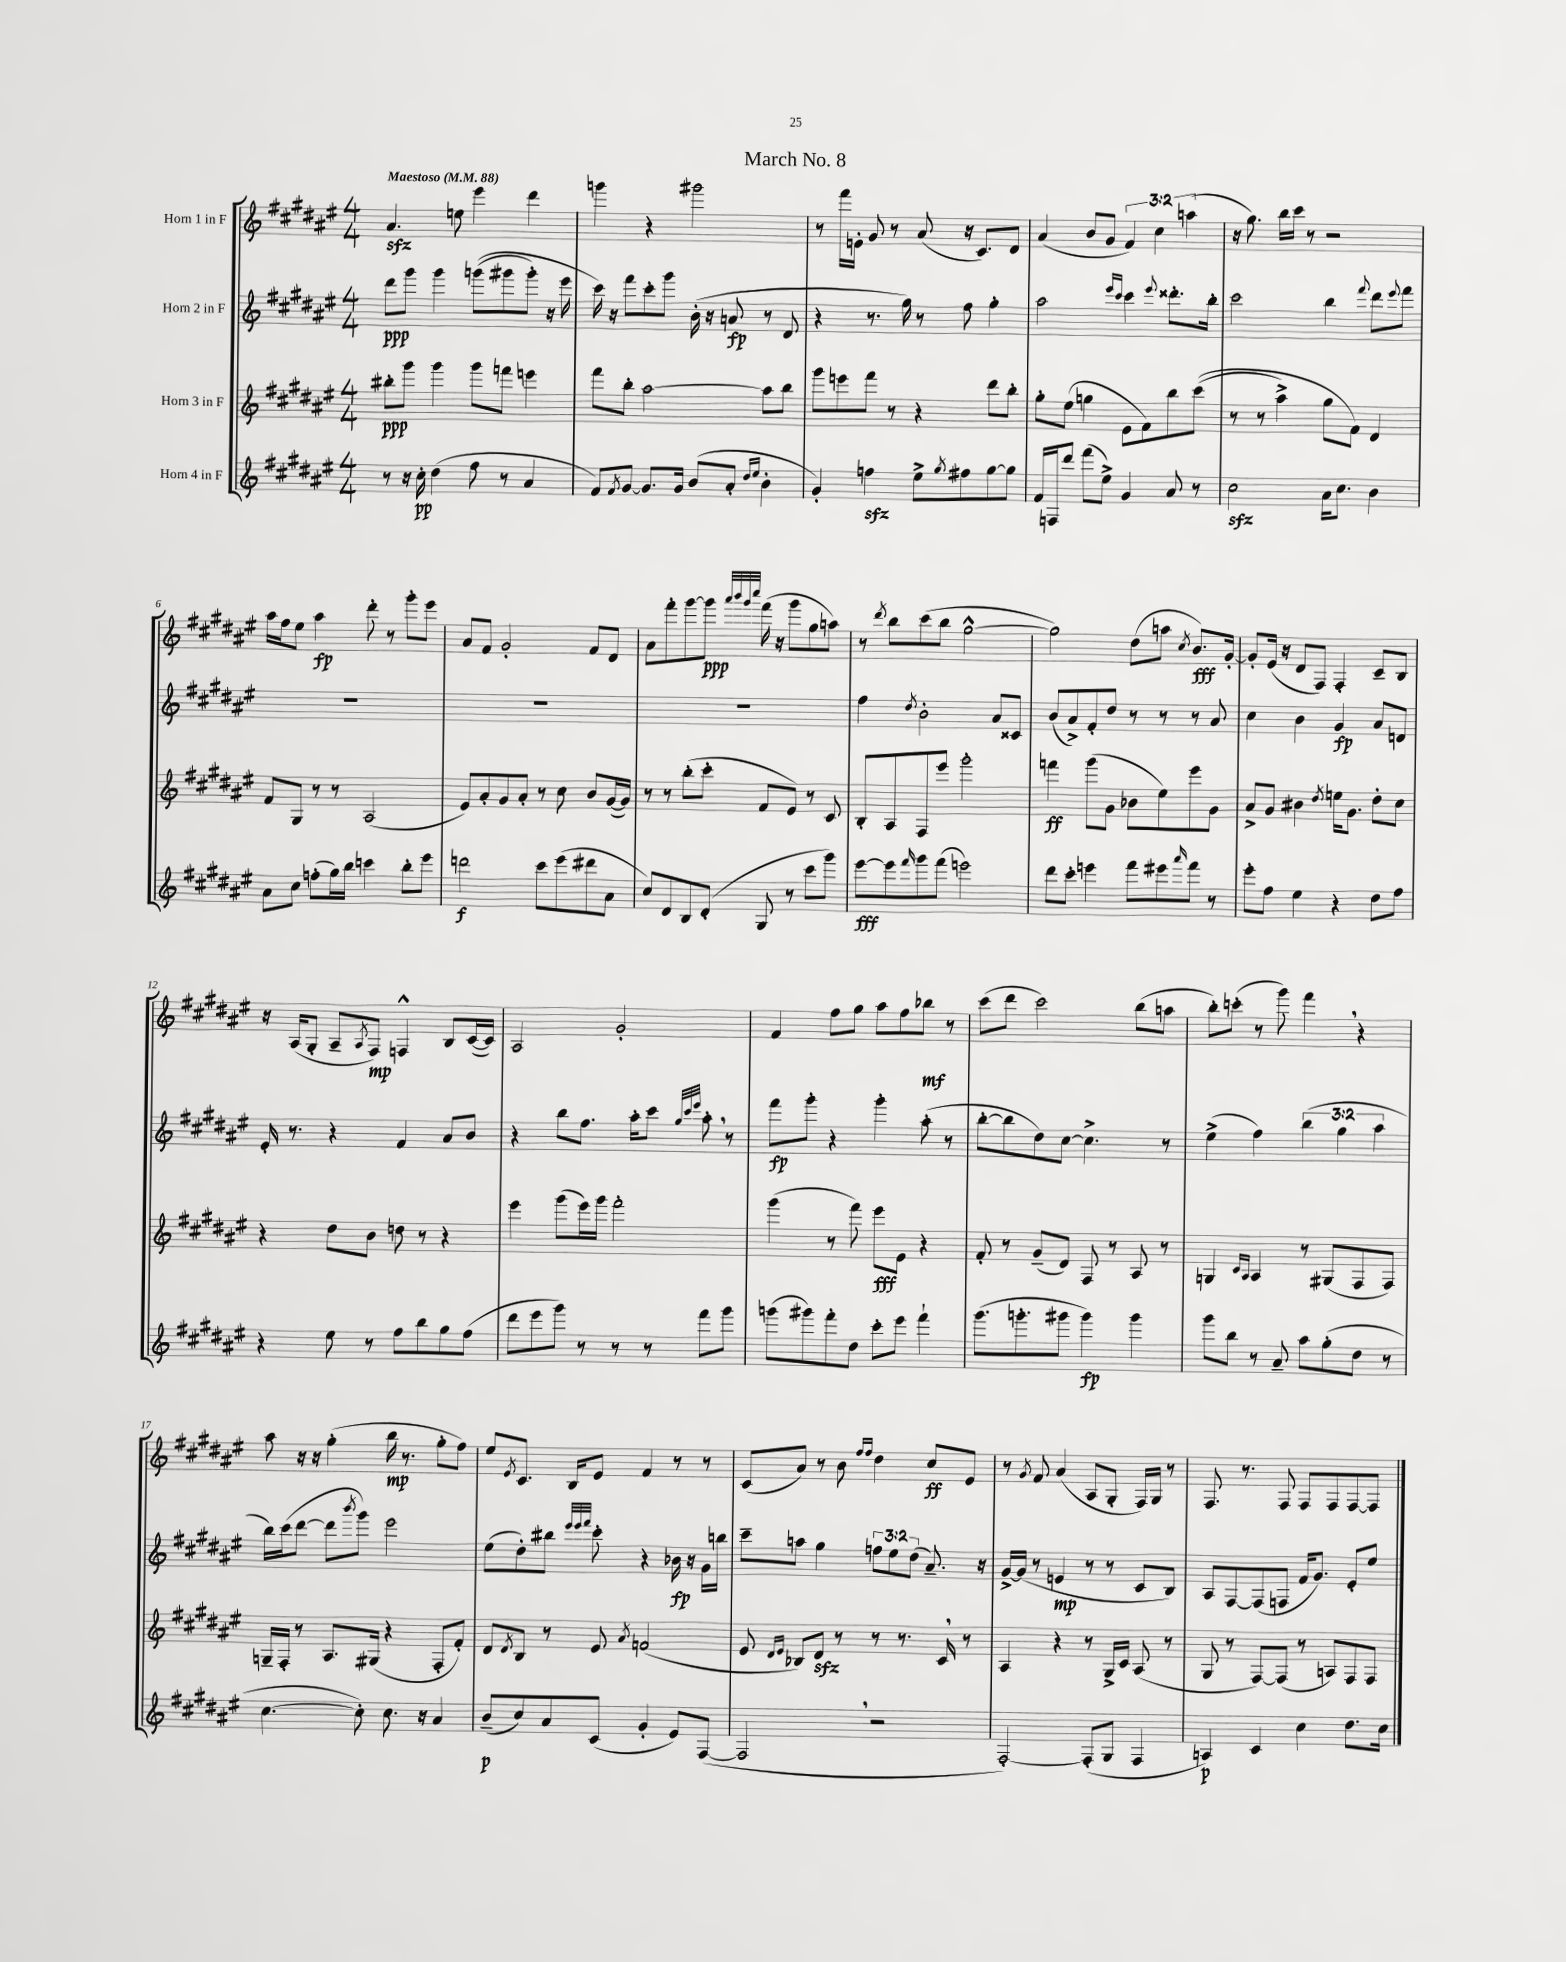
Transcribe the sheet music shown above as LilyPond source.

\header { title = "March No. 8" }
<<
\new StaffGroup <<
\new Staff = "s0" \with { instrumentName = "Horn 1 in F" } {
    \clef treble \key fis \major \numericTimeSignature \time 4/4 \override Staff.TupletNumber.text = #tuplet-number::calc-fraction-text \tempo "Maestoso" 4 = 88
    ais'4.\sfz e''8 eis'''4 dis'''4 |
    g'''4 r4 gis'''2 |
    r8 fis'''16 e'16-. gis'8 r8 ais'8( r16 cis'8.) dis'8 |
    ais'4( b'8 gis'8 \tuplet 3/2 { fis'4) cis''4 a''4( } |
    r16 gis''8.) b''16 cis'''16 r8 r2 |
    ais''16 fis''16 eis''8 ais''4\fp dis'''8-. r8 gis'''8-. eis'''8 |
    ais'8 fis'8 gis'2-. fis'8 dis'8 |
    ais'8 fis'''8-. gis'''8~ gis'''8\ppp \grace { ais'''32 b'''32 gis'''32 cis''''32 } fis'''16( r16 gis'''8 gis''8 a''8) |
    r8 \acciaccatura { dis'''8 } b''8 cis'''8( b''8 gis''2~-^ |
    gis''2) dis''8( a''8 \acciaccatura { cis''8 } b'8.\fff) gis'16~-. |
    gis'8-. eis'16( r16 dis'8 fis8) fis4-. cis'8-- b8 |
    r16 ais16( gis8-. ais8-- \acciaccatura { ais8 } fis8\mp) f4-^ b8 cis'16~( cis'16) |
    ais2 gis'2-. |
    fis'4 fis''8 gis''8 ais''8 fis''8 bes''8\mf r8 |
    cis'''8( dis'''8 cis'''2) b''8( a''8 |
    b''8-.) c'''8-.( r8 gis'''8) fis'''4 \breathe r4 |
    ais''8 r16 r16 gis''4-.( b''16\mp r8. gis''8-. fis''8) |
    eis''8 \acciaccatura { eis'8 } cis'8. b16 eis'8 fis'4 r8 r8 |
    cis'8( ais'8) r8 b'8 \grace { fis''16 fis''16 } dis''4 cis''8\ff eis'8 |
    r8 \acciaccatura { gis'8 } fis'8 ais'4( ais8 gis8-. fis16) gis16 r8 |
    fis8. r8. fis8 fis8 fis8 fis8~ fis8 \bar "|." |
}
\new Staff = "s1" \with { instrumentName = "Horn 2 in F" } {
    \clef treble \key fis \major \numericTimeSignature \time 4/4 \override Staff.TupletNumber.text = #tuplet-number::calc-fraction-text
    dis'''8\ppp gis'''8 gis'''4 g'''8(\( gis'''8 gis'''8-.) r16 eis'''16 |
    cis'''16\) r16 fis'''8 cis'''8-. gis'''8 b'16-.( r16 a'8\fp r8 dis'8 |
    r4 r8. gis''16) r8 fis''8 gis''4-. |
    ais''2 \grace { eis'''16 cis'''16 } cis'''4 \appoggiatura { eis'''8 } disis'''8.-. b''16-. |
    cis'''2 b''4 \appoggiatura { fis'''8 } dis'''8 \appoggiatura { eis'''8 } fis'''8 |
    R1 |
    R1 |
    R1 |
    fis''4 \acciaccatura { dis''8 } b'2-. ais'8 cisis'8 |
    b'8( ais'8->) fis'8-. dis''8 r8 r8 r8 ais'8 |
    cis''4 b'4 gis'4\fp ais'8 d'8 |
    eis'16-. r8. r4 fis'4 ais'8 b'8 |
    r4 b''8 fis''8. ais''16-. cis'''8 \grace { gis''32 cis'''32 eis'''32 } ais''8-. \breathe r8 |
    fis'''8\fp gis'''8-. r4 gis'''4-. ais''8-.( r8 |
    b''8~-. b''8 dis''8) cis''8~ cis''4.-> r8 |
    eis''4->( fis''4) \tuplet 3/2 { b''4( gis''4 ais''4 } |
    b''16) cis'''16( dis'''8~ dis'''8 \acciaccatura { b'''8 } gis'''8) eis'''2 |
    eis''8( dis''8-.) bis''8 \grace { eis'''32 eis'''32 fis'''32 } cis'''8-. r4 bes'16\fp r16 gis'16 b''16 |
    cis'''8-- a''8 gis''4 \tuplet 3/2 { f''8 eis''8 dis''8( } ais'8.--) r16 |
    gis'16~-> gis'16( r8 e'4\mp r8 r8 cis'8 b8) |
    ais8 fis8~ fis8( f8 fis'16 gis'8.) eis'8-. eis''8 \bar "|." |
}
\new Staff = "s2" \with { instrumentName = "Horn 3 in F" } {
    \clef treble \key fis \major \numericTimeSignature \time 4/4
    bis''8-.\ppp gis'''8 gis'''4 gis'''8 f'''8 e'''4 |
    fis'''8 b''8-. ais''2~ ais''8 b''8 |
    gis'''8 e'''8 fis'''8 r8 r4 dis'''8 b''8-. |
    gis''8-. eis''8( g''4 eis'8 fis'8) b''8 cis'''8(\( |
    r8 r8 ais''4->) gis''8 fis'8\) dis'4 |
    fis'8 gis8 r8 r8 ais2( |
    eis'8) ais'8-. gis'8 ais'8-. r8 cis''8 b'8 gis'16~( gis'16) |
    r8 r8 b''8-.( cis'''8-. fis'8 eis'8) r8 cis'8 |
    b8-. ais8 fis8 eis'''8 gis'''2-. |
    f'''4\ff gis'''8( gis'8 bes'8 eis''8) eis'''8 gis'8 |
    ais'8-> gis'8 bis'4 \acciaccatura { dis''8 } e''16 gis'8. dis''8-. cis''8 |
    r4 dis''8 b'8 d''8 r8 r4 |
    eis'''4 gis'''8( eis'''16) gis'''16 fis'''2-. |
    gis'''4( r8 fis'''8) eis'''8\fff eis'8 r4 |
    fis'8-. r8 gis'8--( dis'8) fis8 r8 ais8 r8 |
    g4 \grace { cis'16 ais16 } ais4 r8 gis8( fis8 fis8) |
    g16-- fis16-. r8 ais8. gis16( r4 fis8-. fis'8-.) |
    dis'8 \acciaccatura { dis'8 } b8 r8 eis'8 \acciaccatura { ais'8 } f'2( |
    eis'8 \grace { dis'16 eis'16 } bes8) dis'8\sfz r8 r8 r8. cis'16 \breathe r8 |
    ais4 r4 r8 gis16-> cis'16 ais8( r8 |
    gis8 r8 fis8~) fis8( r8 a8) fis8 fis8 \bar "|." |
}
\new Staff = "s3" \with { instrumentName = "Horn 4 in F" } {
    \clef treble \key fis \major \numericTimeSignature \time 4/4
    r8 r16 cis''16-.\pp dis''4( fis''8 r8 ais'4 |
    fis'8) \acciaccatura { fis'8 } gis'8~ gis'8. gis'16 b'8( ais'8-. \grace { dis''16 eis''16 } b'4-. |
    gis'4-.) f''4\sfz eis''8-> \acciaccatura { gis''8 } fis''8 gis''8~ gis''8 |
    fis'16 f16 dis'''8 fis'''8( eis''8->) gis'4 ais'8 r8 |
    cis''2\sfz ais'16 cis''8. b'4 |
    ais'8 cis''8 f''8-.( gis''16) b''16 c'''4 b''8-. eis'''8 |
    d'''2\f cis'''8 eis'''8( dis'''8 ais'8 |
    cis''8) dis'8 b8 dis'8-.( gis8 r8 cis'''8 gis'''8) |
    eis'''8~\fff eis'''8 \grace { fis'''16 } gis'''8 fis'''8( e'''2) |
    dis'''8 cis'''8-. e'''4 fis'''8 eis'''8 \grace { ais'''16 } fis'''8 r8 |
    eis'''8-. fis''8 eis''4 r4 dis''8 fis''8 |
    r4 eis''8 r8 fis''8 b''8 gis''8 fis''8( |
    dis'''8 eis'''8 gis'''8) r8 r8 r8 fis'''8 gis'''8 |
    g'''8( gis'''8) fis'''8-. dis''8 cis'''8-. eis'''8 fis'''4-! |
    gis'''8.( g'''8.-. gis'''8 gis'''4\fp) gis'''4 |
    gis'''8 b''8 r8 ais'8-- ais''8 gis''8-.( dis''8 r8 |
    cis''4.~ cis''8-.) cis''8. r16 ais'4 |
    b'8--\p( cis''8) ais'8 cis'8( gis'4-. eis'8) fis8~( |
    fis2 \breathe r2 |
    fis2~-.) fis8-.( gis8 fis4 |
    a4\p) cis'4 cis''4 dis''8. cis''16 \bar "|." |
}
>>
>>
